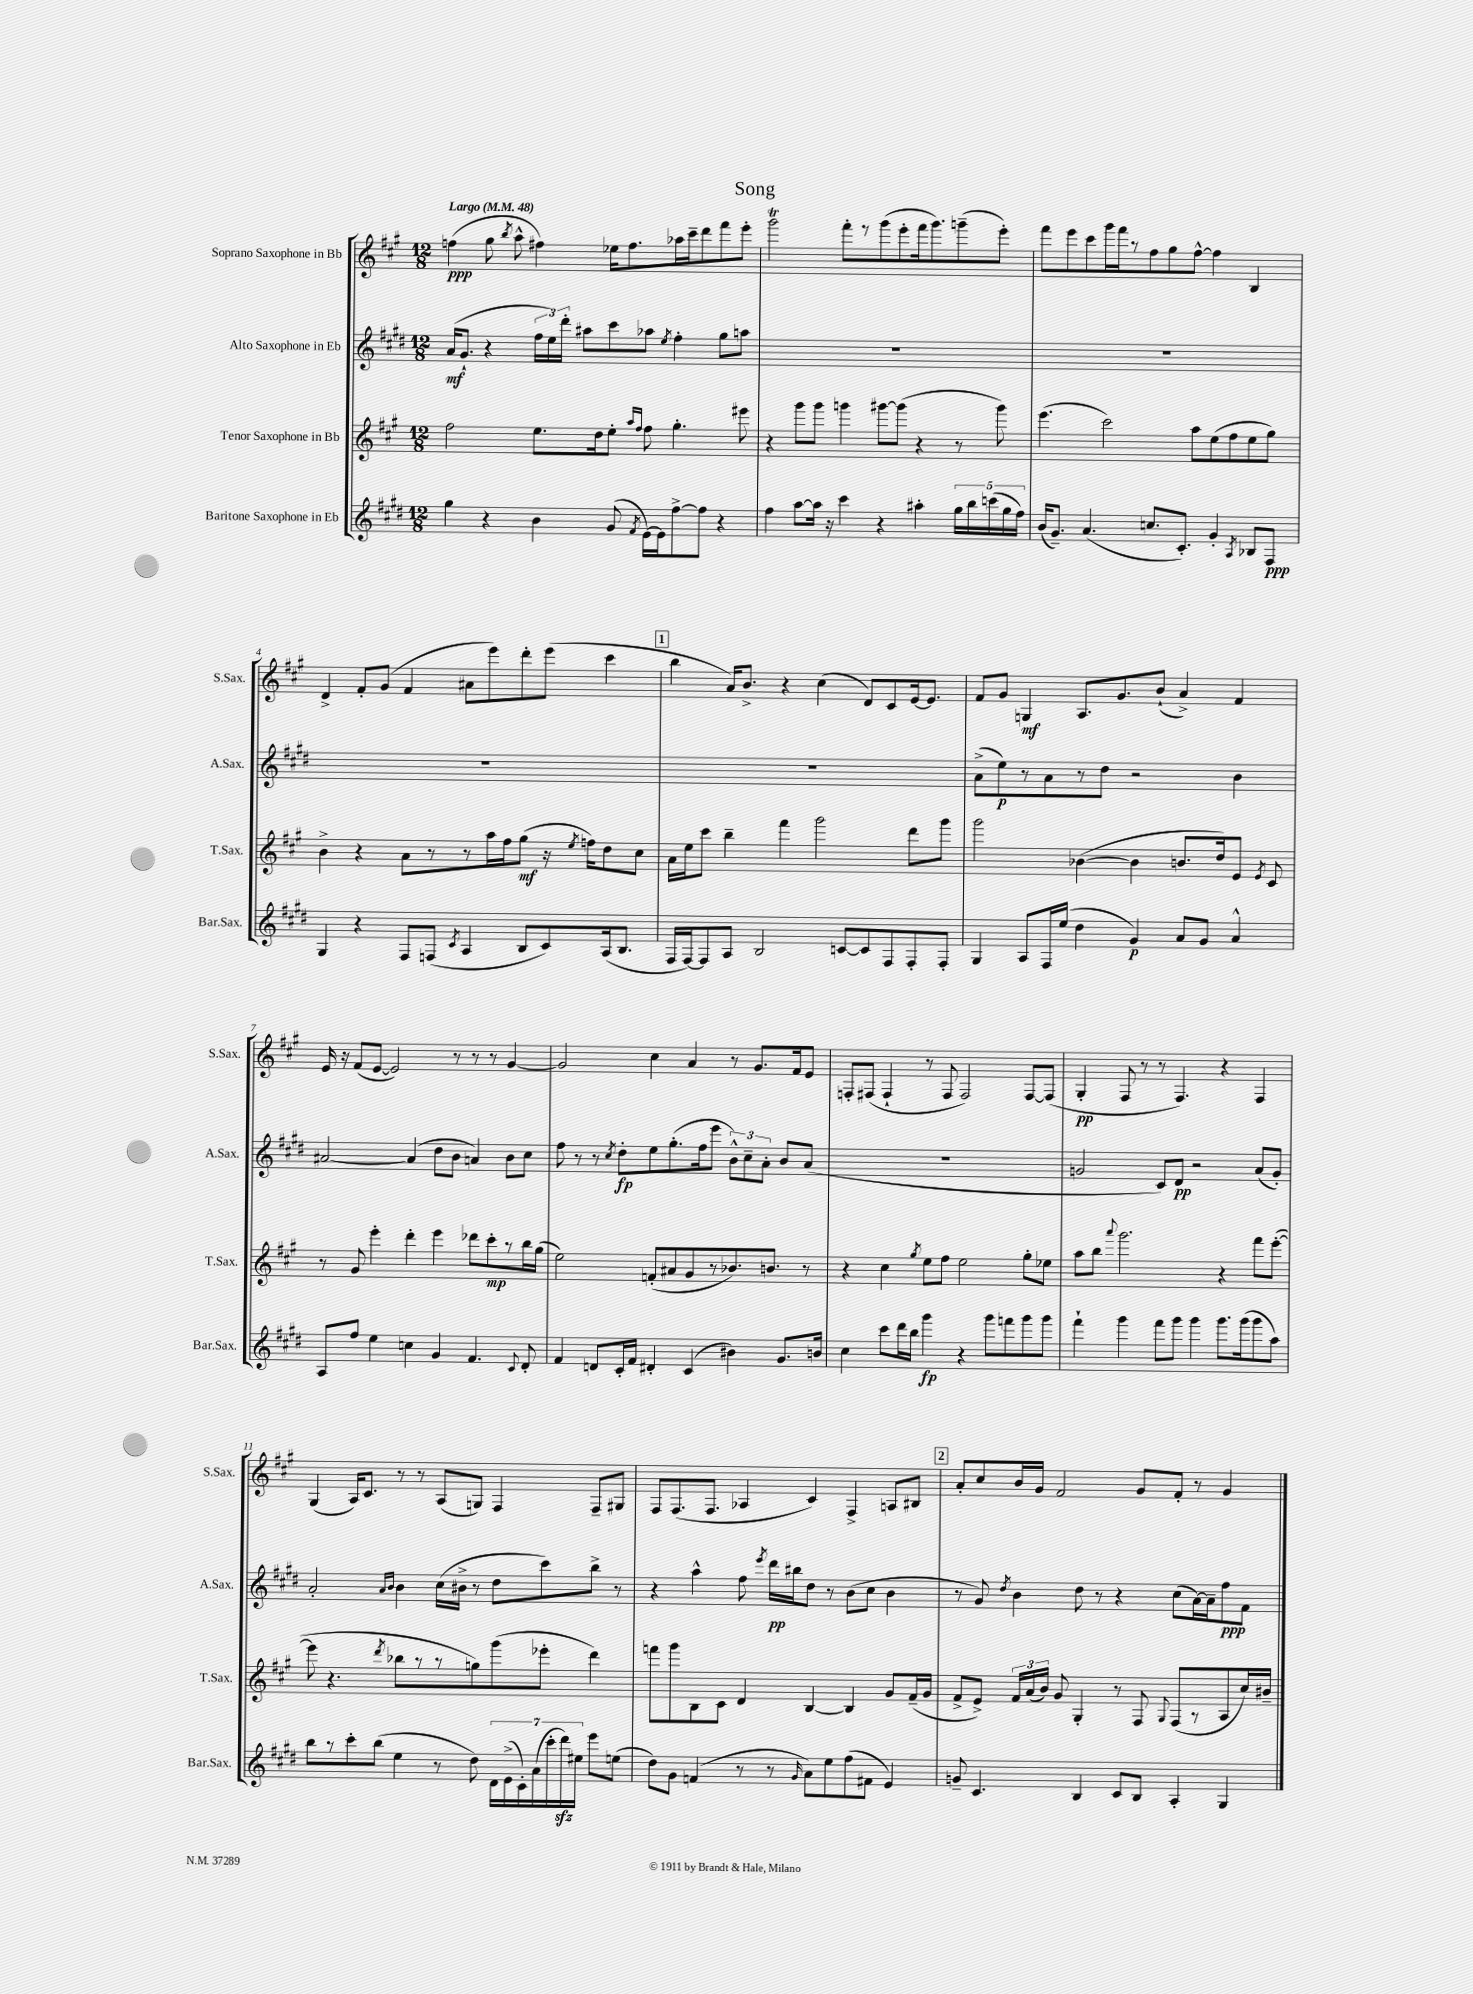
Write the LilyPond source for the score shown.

\header { title = "Song" }
<<
\new StaffGroup <<
\new Staff = "s0" \with { instrumentName = "Soprano Saxophone in Bb" shortInstrumentName = "S.Sax." } {
    \clef treble \key a \major \numericTimeSignature \time 12/8 \tempo "Largo" 4 = 48
    \autoBeamOff f''4\ppp( gis''8 \acciaccatura { b''8 } a''8-^ fis''4) ees''16[ fis''8. aes''16 cis'''16-- d'''8 fis'''8 e'''8]-. |
    gis'''2\trill fis'''8[-. r8 gis'''8( e'''8-. fis'''16 gis'''8.) g'''8--( e'''8]-.) |
    fis'''8[ e'''8 cis'''8 gis'''16 fis'''16 r8 fis''8 gis''8 fis''8]~-^ fis''4 b4 |
    d'4-> fis'8[-. gis'8]( fis'4 ais'8[ e'''8) d'''8-. e'''8]( cis'''4 |
    \mark \markup { \box "1" } b''4 a'16[) b'8.]-> r4 cis''4( d'8[) cis'8 e'16~ e'8.] |
    fis'8[ gis'8] g4\mf a8.[ gis'8. b'8]-!( a'4->) fis'4 |
    e'16 r16 fis'8[( e'8]~ e'2) r8 r8 r8 gis'4~ |
    gis'2 cis''4 a'4 r8 gis'8.[ fis'16 e'8] |
    f8[-. fis8]( fis4-! r8 fis8 fis2) fis8[~ fis8]( |
    gis4-.\pp fis8 r8 r8 fis4.) r4 fis4 |
    gis4( a16[) cis'8.] r8 r8 a8[( g8]) fis4 fis8[-- gis8] |
    fis8[ fis8.( fis8.] aes4 cis'4) fis4-> a8[ bis8] |
    \mark \markup { \box "2" } a'8[-. cis''8 b'16 gis'16] fis'2 gis'8[ fis'8]-. r8 gis'4 \bar "|." |
}
\new Staff = "s1" \with { instrumentName = "Alto Saxophone in Eb" shortInstrumentName = "A.Sax." } {
    \clef treble \key e \major \numericTimeSignature \time 12/8
    \autoBeamOff a'16[\mf( gis'8.]-! r4 \tuplet 3/2 { fis''16[ e''16) dis'''16]-. } ais''8[ cis'''8 aes''8] \acciaccatura { e''8 } fis''4-. gis''8[ a''8] |
    R1. |
    R1. |
    R1. |
    \mark \markup { \box "1" } R1. |
    a'8[->( e''8\p) r8 a'8 r8 dis''8] r2 b'4 |
    ais'2~ ais'4( dis''8[ b'8] a'4) b'8[ cis''8] |
    fis''8 r8 r8 \acciaccatura { cis''8 } dis''8[-.\fp e''8 gis''8.-.( fis''16 e'''8] \tuplet 3/2 { b'8[-^) cis''8-- a'8]-. } b'8[ a'8]( |
    R1. |
    g'2 cis'8[) dis'8]\pp r2 a'8[( g'8]-.) |
    a'2-. \grace { a'16[ b'16] } b'4 cis''16[( bis'16]-> r8 dis''8[ cis'''8) b''8]-> r8 |
    r4 a''4-^ fis''8 \acciaccatura { e'''8 } dis'''16[\pp bis''16 dis''8] r8 b'8[( cis''8] b'4 |
    \mark \markup { \box "2" } r8 gis'8) \acciaccatura { dis''8 } b'4 dis''8 r8 r4 cis''8[( a'16~) a'16-- fis''8\ppp fis'8] \bar "|." |
}
\new Staff = "s2" \with { instrumentName = "Tenor Saxophone in Bb" shortInstrumentName = "T.Sax." } {
    \clef treble \key a \major \numericTimeSignature \time 12/8
    \autoBeamOff fis''2 e''8.[ d''16 e''8]-. \grace { a''16[ fis''16] } fis''8 gis''4.-. eis'''8 |
    r4 gis'''8[ gis'''8] g'''4 gis'''8[~ gis'''8]( r4 r8 gis'''8) |
    e'''4.( cis'''2) a''8[ e''8( fis''8 e''8 gis''8]) |
    b'4-> r4 a'8[ r8 r8 a''16 fis''16 gis''8]\mf( r16 \acciaccatura { e''8 } f''16[) d''8 cis''8] |
    \mark \markup { \box "1" } a'16[ e''16 cis'''8] b''4-- fis'''4 gis'''2 d'''8[ gis'''8] |
    gis'''2 bes'4~( bes'4 b'8.[ d''16) e'8] \acciaccatura { e'8 } cis'8 |
    r8 gis'8 e'''4-. d'''4-. e'''4 des'''8[ cis'''8-.\mp r8 b''16 gis''16]( |
    e''2) f'8[-.( ais'8 gis'8 r8 bes'8.) b'8.] r8 |
    r4 cis''4 \acciaccatura { gis''8 } e''8[ fis''8] e''2 gis''8[-. ees''8] |
    a''8[ b''8] \appoggiatura { a'''8 } gis'''2. r4 fis'''8[ e'''8]~-.( |
    e'''8 r4. \acciaccatura { d'''8 } bes''8[ r8 r8 g''8) gis'''8( ees'''8]-. d'''4) |
    f'''8[ gis'''8 b8 cis'8] d'4 b4~ b4 gis'8[ fis'16--( gis'16] |
    \mark \markup { \box "2" } fis'8[-> e'8]->) \tuplet 3/2 { fis'16[ a'16( b'16]) } gis'8 gis4-. r8 fis8 \appoggiatura { gis8 } fis8[( r8 a8 cis''16) bis'16]-- \bar "|." |
}
\new Staff = "s3" \with { instrumentName = "Baritone Saxophone in Eb" shortInstrumentName = "Bar.Sax." } {
    \clef treble \key e \major \numericTimeSignature \time 12/8
    \autoBeamOff gis''4 r4 b'4 gis'8( \acciaccatura { fis'8 } e'16[~) e'16 fis''8~-> fis''8] r4 |
    fis''4 a''8[~ a''16] r16 cis'''4 r4 ais''4-. \tuplet 5/4 { gis''16[ b''16 c'''16( gis''16 fis''16]) } |
    b'16[( gis'8.]--) a'4.( c''8.[ cis'8.]-.) gis'4-. \acciaccatura { a8 } bes8[ fis8]\ppp |
    gis4 r4 fis8[ f8]( \acciaccatura { cis'8 } a4 b8[ cis'8) a16( b8.] |
    \mark \markup { \box "1" } fis16[ fis16~) fis8 a8] b2 c'8[~ c'8 fis8 fis8-. fis8]-. |
    gis4 a8[ fis16 e''16]( dis''4 gis'4\p) a'8[ gis'8] a'4-^ |
    a8[ fis''8] e''4 c''4 gis'4 fis'4. \appoggiatura { cis'8 } dis'8-. |
    fis'4 d'8[ cis'16-. fis'16] dis'4-. cis'4( bis'4) gis'8.[ b'16] |
    cis''4 cis'''8[ dis'''16 b''16] gis'''4\fp r4 gis'''8[ f'''8 gis'''8 gis'''8] |
    fis'''4-! gis'''4 fis'''8[ gis'''8] gis'''4 gis'''8.[ gis'''16( gis'''8 a''8]) |
    b''8[ r8 cis'''8-. b''8]( e''4 r8 dis''8) \tuplet 7/4 { dis'16[ e'16->( cis'16-.) a'16( cis'''16-. dis'''16\sfz) eis''16] } e'''8[ e''8]( |
    dis''8[) gis'8] f'4( r8 r8 \grace { gis'16 } a'8[) e''8 fis''8( fis'8] e'4) |
    \mark \markup { \box "2" } g'8-- cis'4. b4 cis'8[ b8] a4-. gis4 \bar "|." |
}
>>
>>
